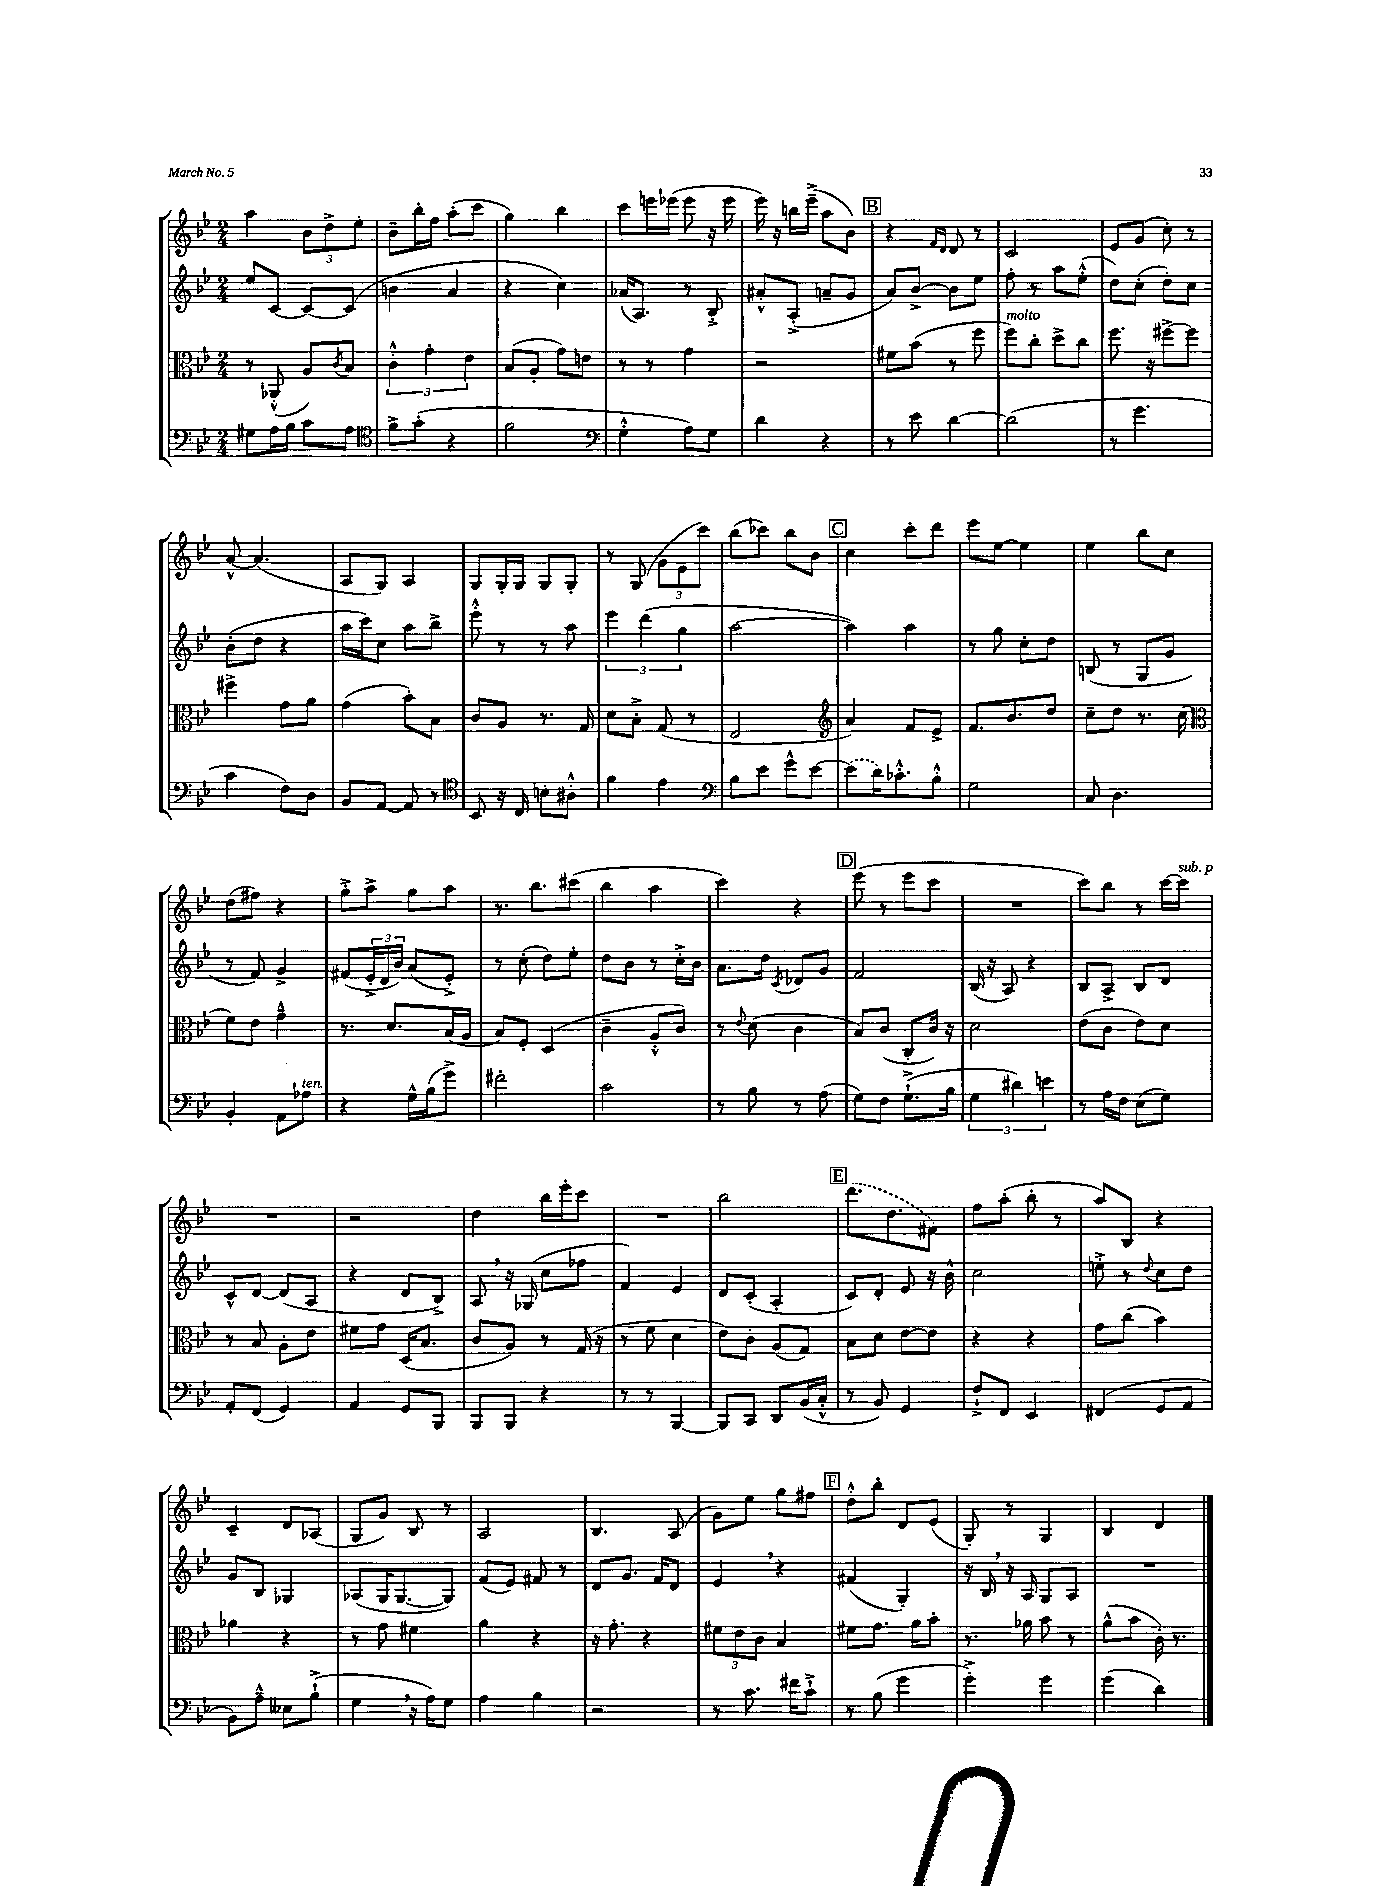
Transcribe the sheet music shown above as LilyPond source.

<<
\new StaffGroup <<
\new Staff = "s0" {
    \clef treble \key bes \major \numericTimeSignature \time 2/4
    a''4 \tuplet 3/2 { bes'8 d''8-> ees''8-. } |
    bes'8-- bes''16-. f''16 a''8-.( c'''8 |
    g''4) bes''4 |
    c'''8 e'''16 ees'''16( ees'''8 r16 ees'''16 |
    ees'''16) r16 b''16 ees'''16--->( a''8 bes'8) |
    \mark \markup { \box "B" } r4 \grace { f'16 d'16 } d'8 r8 |
    c'2 |
    ees'8 g'8( c''8-.) r8 |
    a'8~-^ a'4.( |
    a8 g8) a4 |
    g8 g16-. g16 g8 g8-. |
    r8 g8( \tuplet 3/2 { g'8 ees'8 c'''8) } |
    bes''8( ces'''8) bes''8 bes'8 |
    \mark \markup { \box "C" } c''4 c'''8-. d'''8 |
    ees'''8 ees''8~ ees''4 |
    ees''4 bes''8 c''8 |
    d''8( fis''8) r4 |
    g''8-.-> a''8-> g''8 a''8 |
    r8. bes''8. cis'''8( |
    bes''4 a''4 |
    c'''4) r4 |
    \mark \markup { \box "D" } ees'''8( r8 ees'''8 c'''8 |
    R2 |
    c'''8) bes''8 r8 c'''16~ c'''16^\markup { \italic "sub. p" } |
    R2 |
    r2 |
    d''4 bes''16 ees'''16-. c'''8 |
    R2 |
    bes''2 |
    \mark \markup { \box "E" } \once \slurDashed d'''8.( d''8. fis'8) |
    f''8 a''8-.( bes''8-. r8 |
    a''8) bes8 r4 |
    c'4-- d'8 aes8( |
    g8 g'8) bes8 r8 |
    a2 |
    bes4. a8( |
    g'8) ees''8 g''8 fis''8 |
    \mark \markup { \box "F" } d''8-.-^ bes''8-. d'8 ees'8( |
    g8-.) r8 g4 |
    bes4 d'4 \bar "|." |
}
\new Staff = "s1" {
    \clef treble \key bes \major \numericTimeSignature \time 2/4
    ees''8 c'8~ c'8~ c'8( |
    b'4 a'4 |
    r4 c''4) |
    aes'16( a8.) r8 bes8-.-> |
    ais'8-.-^ a8-.->( a'8-- g'8 |
    \mark \markup { \box "B" } a'8) bes'8~-> bes'8 ees''8 |
    f''8-. r8 a''8 ees''8-.-^( |
    d''8) c''8-.( d''8-.) c''8 |
    bes'8-.( d''8 r4 |
    a''16 c'''16) c''8 a''8 bes''8-> |
    ees'''8-.-^ r8 r8 a''8 |
    \tuplet 3/2 { ees'''4 d'''4( g''4 } |
    a''2~ |
    \mark \markup { \box "C" } a''4) a''4 |
    r8 g''8 c''8-. d''8 |
    b8( r8 g8 g'8 |
    r8 f'8) g'4-> |
    fis'8( \tuplet 3/2 { ees'16-.-> d'16 bes'16) } a'8( ees'8-.->) |
    r8 c''8-.( d''8) ees''8-. |
    d''8 bes'8 r8 c''16-.-> bes'16 |
    a'8. d''16 \acciaccatura { c'8 } des'8 g'8 |
    \mark \markup { \box "D" } f'2 |
    bes16( r16 a8) r4 |
    bes8 a8-> bes8 d'8 |
    c'8-^ d'8~ d'8( a8 |
    r4 d'8 bes8->) |
    a8 \breathe r16 ges16( c''8 fes''8 |
    f'4) ees'4 |
    d'8 c'8-.( a4-. |
    \mark \markup { \box "E" } c'8) d'8-. ees'8 r16 bes'16-^ |
    c''2 |
    e''8-.-> r8 \appoggiatura { d''8 } c''8 d''8 |
    g'8 bes8 ges4 |
    aes8( g16 g8.~ g8) |
    f'8( ees'8) fis'8 r8 |
    d'8 g'8. f'16 d'8 |
    ees'4 \breathe r4 |
    \mark \markup { \box "F" } fis'4( g4-.) |
    r16 bes16 \breathe r16 a16 g8 a8 |
    R2 \bar "|." |
}
\new Staff = "s2" {
    \clef alto \key bes \major \numericTimeSignature \time 2/4
    r8 aes,8-.-^( a8) \acciaccatura { c'8 } bes8 |
    \tuplet 3/2 { c'4-.-^ g'4-. ees'4 } |
    bes8( a8-. g'8) e'8 |
    r8 r8 g'4 |
    r2 |
    \mark \markup { \box "B" } fis'8 bes'8( r8 f''8 |
    f''8^\markup { \italic "molto" }) c''8-. d''8-> c''8 |
    f''8. r16 fis''8~-> fis''8 |
    fis''4-> g'8 a'8 |
    g'4( bes'8-.) bes8 |
    c'8 a8 r8. g16 |
    d'8 bes8-.-> g8( r8 |
    ees2 |
    \mark \markup { \box "C" } \clef treble a'4) f'8 ees'8-> |
    f'8. bes'8. d''8 |
    c''8-- d''8 r8. c''16( |
    \clef alto f'8) ees'8 g'4---^ |
    r8. d'8. bes16( a16 |
    bes8) f8-. d4( |
    c'4-- a8-.-^ c'8) |
    r8 \appoggiatura { ees'8 } d'8( c'4 |
    \mark \markup { \box "D" } bes8) c'8( c8-. c'16) r16 |
    d'2 |
    ees'8( c'8 ees'8) d'8 |
    r8 bes8 a8-. ees'8 |
    fis'8 g'8 d16( bes8. |
    c'8 a8) r8 g16( r16 |
    r8 f'8 d'4 |
    ees'8) c'8-. a8( g8) |
    \mark \markup { \box "E" } bes8 d'8 ees'8~ ees'8 |
    r4 r4 |
    g'8 c''8( bes'4) |
    aes'4 r4 |
    r8 g'8 fis'4 |
    a'4 r4 |
    r16 g'8.-. r4 |
    \tuplet 3/2 { fis'8 ees'8 c'8 } bes4 |
    \mark \markup { \box "F" } fis'8 g'8. a'16 bes'8-. |
    r8. aes'16 bes'8 r8 |
    a'8-^( bes'8 c'16-.) r8. \bar "|." |
}
\new Staff = "s3" {
    \clef bass \key bes \major \numericTimeSignature \time 2/4
    gis8 a16 bes16 c'8 a8 |
    \clef tenor f'8-> g'8-.( r4 |
    f'2 |
    \clef bass g4-.-^ a8) g8 |
    d'4 r4 |
    \mark \markup { \box "B" } r8 ees'8 d'4~ |
    d'2( |
    r8 g'4. |
    c'4 f8) d8 |
    bes,8 a,8~ a,8 r8 |
    \clef tenor bes,8 r16 c16 b8-. ais8-.-^ |
    f'4 ees'4 |
    \clef bass bes8 ees'8 g'8-^ ees'8~ |
    \mark \markup { \box "C" } \once \slurDashed ees'8( d'16) ces'8.-.-^ bes8-.-^ |
    g2 |
    c8 d4. |
    bes,4-. a,8 aes8^\markup { \italic "ten." } |
    r4 g16-^ bes16( g'8->) |
    fis'2-. |
    c'2 |
    r8 bes8 r8 a8( |
    \mark \markup { \box "D" } g8) f8 g8.-!->( bes16 |
    \tuplet 3/2 { g4 dis'4) e'4 } |
    r8 a16 f16 ees8( g8) |
    a,8-. f,8( g,4) |
    a,4 g,8 bes,,8 |
    bes,,8 bes,,8 r4 |
    r8 r8 bes,,4~ |
    bes,,8 c,8 d,8 bes,16( c16-.-^ |
    \mark \markup { \box "E" } r8 bes,8) g,4 |
    f8-!-> f,8 ees,4 |
    fis,4( g,8 a,8 |
    bes,8) a8---^ eeses8 bes8-!->( |
    g4 \breathe r16 a16) g8 |
    a4 bes4 |
    r2 |
    r8 c'8. fis'16 c'8-!-> |
    \mark \markup { \box "F" } r8 bes8( g'4 |
    g'4-.->) g'4 |
    g'4( d'4) \bar "|." |
}
>>
>>
\layout { \context { \Score \remove "Bar_number_engraver" } }
